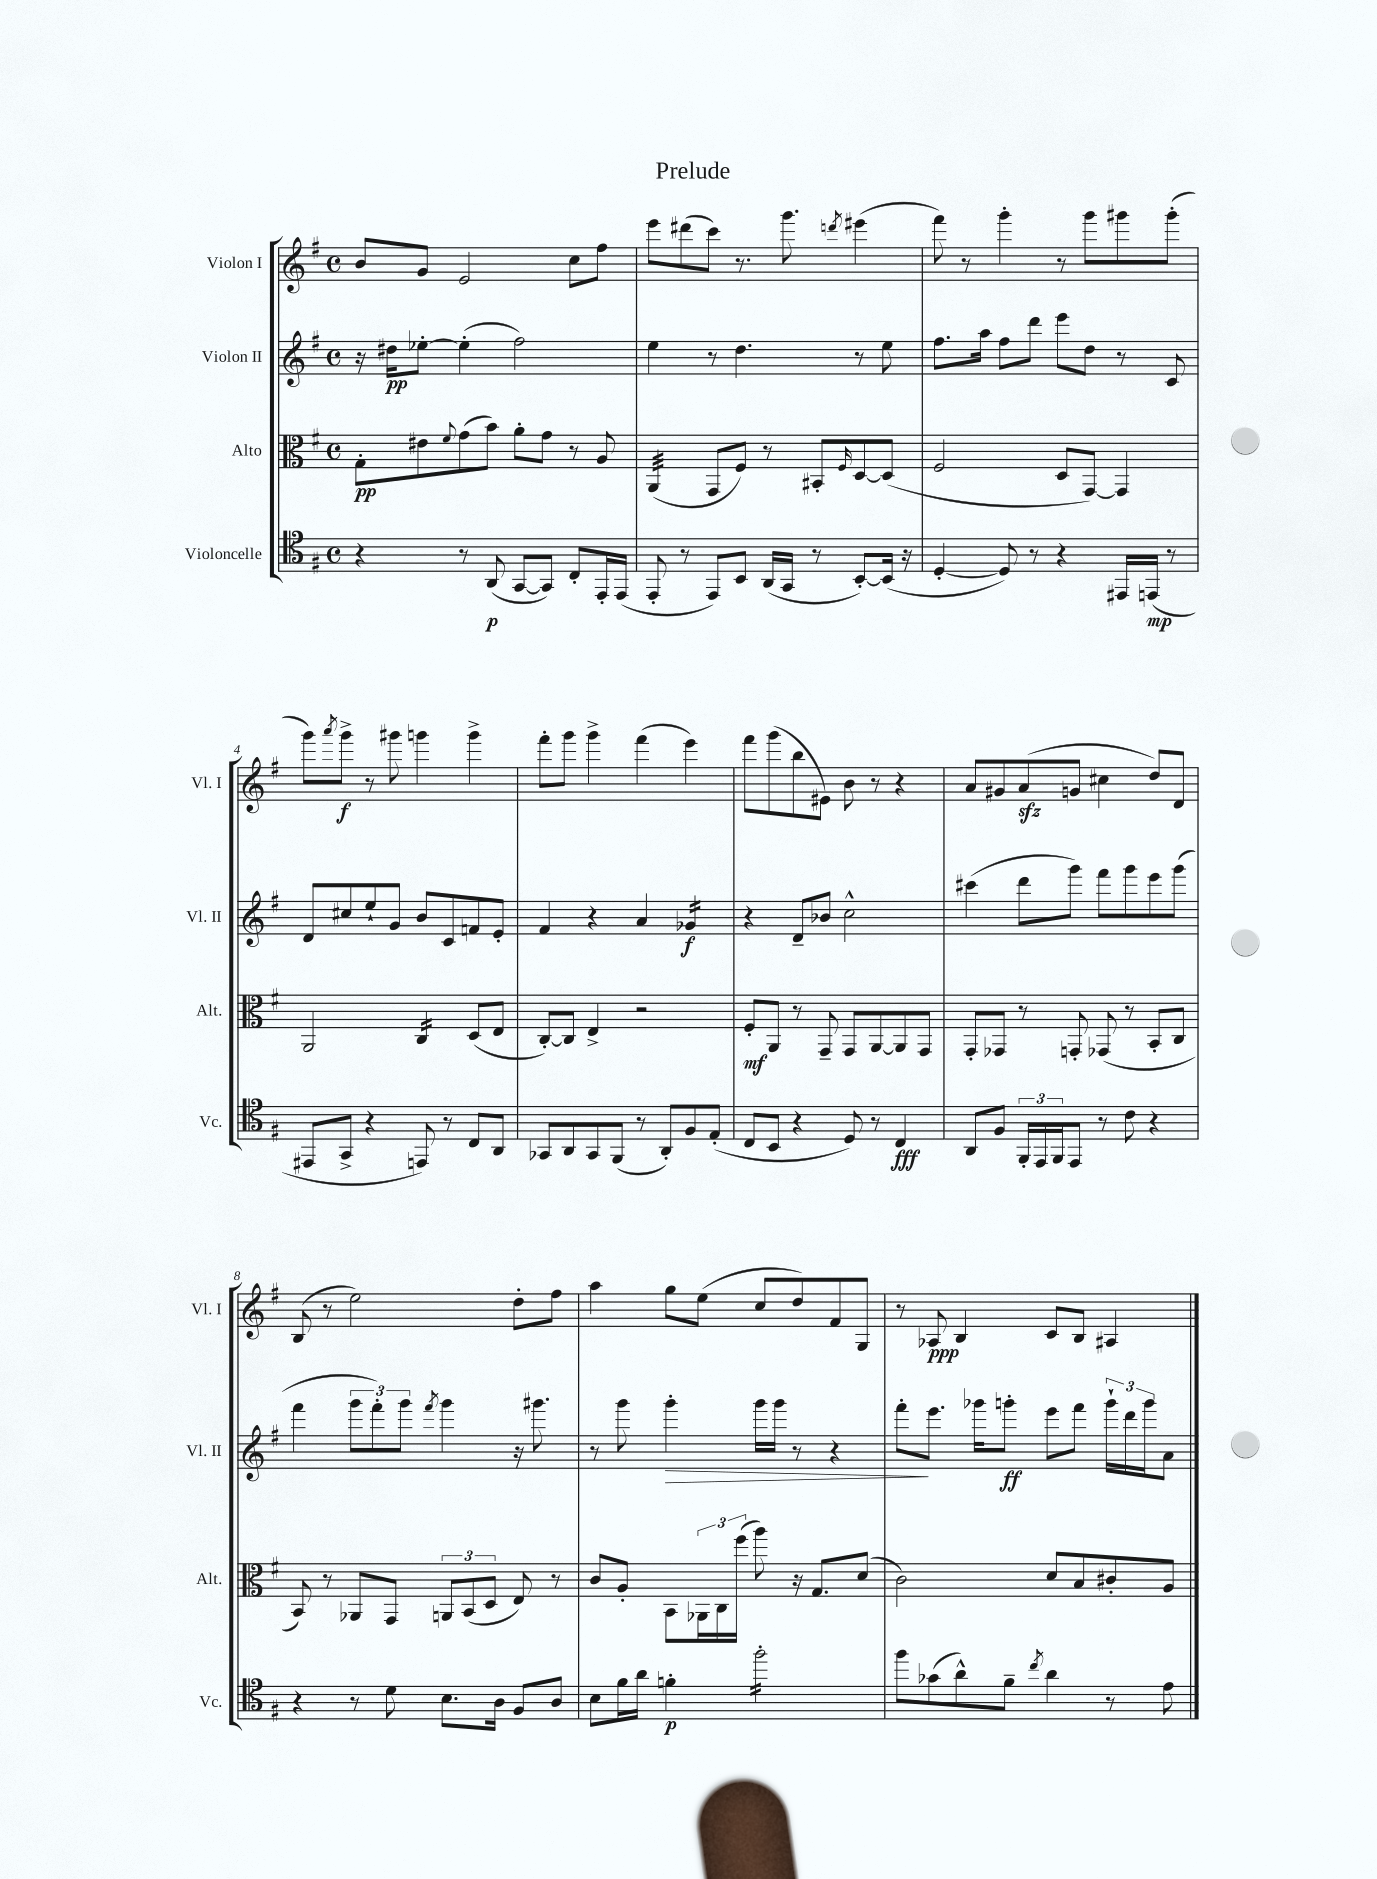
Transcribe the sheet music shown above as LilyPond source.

\header { title = "Prelude" }
<<
\new StaffGroup <<
\new Staff = "s0" \with { instrumentName = "Violon I" shortInstrumentName = "Vl. I" } {
    \clef treble \key g \major \defaultTimeSignature \time 4/4
    b'8 g'8 e'2 c''8 fis''8 |
    e'''8 dis'''8( c'''8) r8. g'''8. \acciaccatura { d'''8 } eis'''4( |
    fis'''8) r8 g'''4-. r8 g'''8 gis'''8 gis'''8-.( |
    g'''8) \acciaccatura { a'''8 } g'''8->\f r8 gis'''8 g'''4 g'''4-> |
    fis'''8-. g'''8 g'''4-> fis'''4( e'''4) |
    fis'''8 g'''8( b''8 eis'8) b'8 r8 r4 |
    a'8 gis'8 a'8\sfz( g'8 cis''4 d''8) d'8 |
    b8( r8 e''2) d''8-. fis''8 |
    a''4 g''8 e''8( c''8 d''8) fis'8 g8 |
    r8 aes8\ppp b4 c'8 b8 ais4 \bar "|." |
}
\new Staff = "s1" \with { instrumentName = "Violon II" shortInstrumentName = "Vl. II" } {
    \clef treble \key g \major \defaultTimeSignature \time 4/4
    r16 dis''16\pp ees''8~-. ees''4-.( fis''2) |
    e''4 r8 d''4. r8 e''8 |
    fis''8. a''16 fis''8 d'''8 e'''8 d''8 r8 c'8 |
    d'8 cis''8 e''8-! g'8 b'8 c'8 f'8 e'8-. |
    fis'4 r4 a'4 ges'4:16\f |
    r4 d'8-- bes'8 c''2-^ |
    cis'''4( d'''8 g'''8) fis'''8 g'''8 e'''8 g'''8( |
    fis'''4 \tuplet 3/2 { g'''8 fis'''8-.) g'''8 } \acciaccatura { fis'''8 } g'''4 r16 gis'''8. |
    r8 g'''8 g'''4-.\> g'''16 g'''16 r8 r4 |
    fis'''8-.\! e'''8. ges'''16 g'''8-.\ff e'''8 fis'''8 \tuplet 3/2 { g'''16-! d'''16 g'''16 } a'8 \bar "|." |
}
\new Staff = "s2" \with { instrumentName = "Alto" shortInstrumentName = "Alt." } {
    \clef alto \key g \major \defaultTimeSignature \time 4/4
    g8-.\pp eis'8 \appoggiatura { fis'8 } g'8( b'8) a'8-. g'8 r8 a8 |
    a,4:32( g,8 fis8) r8 bis,8-. \grace { fis16 } d8~ d8( |
    fis2 d8 g,8~) g,4 |
    a,2 c4:16 d8( e8 |
    c8~-.) c8 e4-> r2 |
    fis8-.\mf a,8 r8 g,8-- g,8 a,8~ a,8 g,8 |
    g,8-. ges,8 r8 g,8-. ges,8( r8 b,8-. c8 |
    b,8) r8 aes,8 g,8 \tuplet 3/2 { a,8 b,8( d8 } e8) r8 |
    c'8 a8-. b,8 \tuplet 3/2 { aes,16 c16 fis''16( } a''8) r16 g8. d'8( |
    c'2) d'8 b8 cis'8-. a8 \bar "|." |
}
\new Staff = "s3" \with { instrumentName = "Violoncelle" shortInstrumentName = "Vc." } {
    \clef tenor \key g \major \defaultTimeSignature \time 4/4
    r4 r8 a,8\p( g,8~ g,8) c8-. e,16-. e,16( |
    e,8-. r8 e,8) b,8 a,16( g,16 r8 b,8~-.) b,16( r16 |
    d4~-. d8) r8 r4 eis,16 e,16\mp( r8 |
    eis,8 g,8-> r4 e,8) r8 c8 a,8 |
    ges,8 a,8 ges,8 fis,8( r8 a,8-.) fis8 e8-.( |
    c8 b,8 r4 d8) r8 c4\fff |
    a,8 fis8 \tuplet 3/2 { fis,16-. e,16 fis,16 } e,8 r8 c'8 r4 |
    r4 r8 d'8 b8. a16 fis8 a8 |
    b8 fis'16 a'16 f'4-.\p fis''2:16-. |
    fis''8 ges'8( a'8-^) fis'8-- \acciaccatura { c''8 } a'4 r8 e'8 \bar "|." |
}
>>
>>
